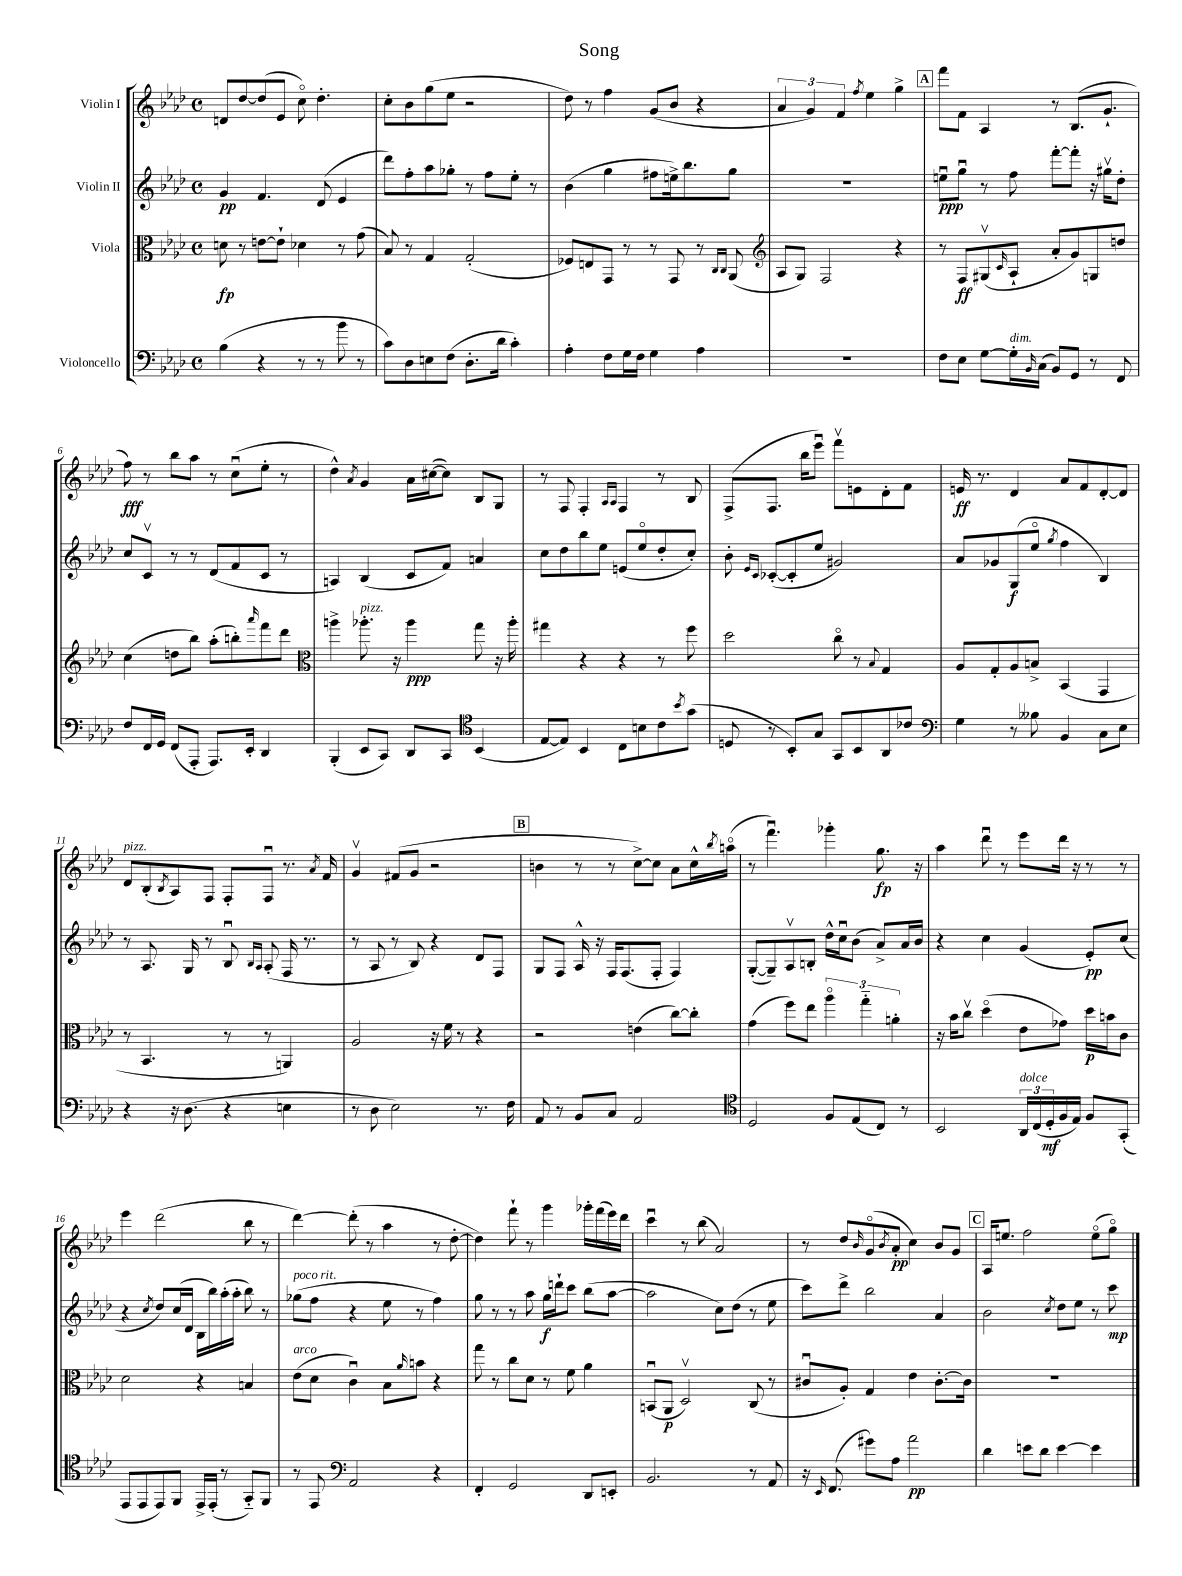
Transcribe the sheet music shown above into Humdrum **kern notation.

**kern	**kern	**kern	**kern
*staff4	*staff3	*staff2	*staff1
*clefF4	*clefC3	*clefG2	*clefG2
*k[b-e-a-d-]	*k[b-e-a-d-]	*k[b-e-a-d-]	*k[b-e-a-d-]
*M4/4	*M4/4	*M4/4	*M4/4
*met(c)	*met(c)	*met(c)	*met(c)
(4B-	8d	4g	8d
.	8r	.	[8dd-
4r	[8e	4.f	(8dd-]
.	8e`]	.	8e-
8r	4d-	.	8cco)
8r	.	(8d-	4.dd-'
8b-	8r	4e-	.
8r	(8g	.	.
=	=	=	=
8c)	8B-)	8ddd-)	8cc'
8D-	8r	8ff'	8b-
8E	4G	8aa-	(8gg
(8F	.	8gg-'	8ee-
8.D-'	(2G'	8r	2r
.	.	8ff	.
16d-	.	.	.
4c')	.	8ee-'	.
.	.	8r	.
=	=	=	=
4A-'	8F-)	(4b-	8dd-)
.	8E	.	8r
8F	8GG	4gg	4ff
16G	8r	.	.
16F	.	.	.
4G	8r	8ff#	(8g
.	8GG	16ee^)	8b-
.	.	8.bb-	.
4A-	8r	.	4r
.	16qqC	.	.
.	16qqC	.	.
.	(8AA-	8gg	.
=	=	=	=
*	*clefG2	*	*
1r	8A-	1r	6a-
.	8G)	.	.
.	.	.	6g)
.	2F	.	.
.	.	.	6f
.	.	.	8qff
.	.	.	4ee-
.	4r	.	4gg^
=	=	=	=
8F	8r	8eeu	8fff
8E-	8F	8ggu	8f
[8G	(8G#v	8r	4A-
.	16qqc	.	.
16G']	8A-`	8ff	.
16qqBB-	.	.	.
(16C	.	.	.
8BB-)	8a-'	[8fff'	8r
8GG	8g)	8fff']	(8.B-
8r	8G	16r	.
.	.	16gg#v	8.g`
8FF	8dd	8dd-'	.
=	=	=	=
8F	(4cc	8cc	8ff)
16FF	.	8cv	8r
16GG	.	.	.
(8FF	8dd	8r	8bb-
8AAA-'	8bb-)	8r	8aa-
8.AAA-)	(8aa-'	(8d-	8r
.	8bb')	8f	(8ccu
16EE-'	.	.	.
.	16qqaaa-	.	.
4DD-	8fff	8c	8ee-'
.	8ddd-	8r	8r
=	=	=	=
*	*clefC3	*	*
(4BBB-'	4aa^	4A)	4dd-^^)
.	.	.	8qa-
8EE-	8.aa-'	(4B-	4g
8CC)	.	.	.
.	16r	.	.
8DD-	4aa-	8c	16a-
.	.	.	([16cc#
8CC	.	8f)	8cc#])
*clefC4	*	*	*
(4BB-	8gg	4a	8B-
.	16r	.	8G
.	16aa-'	.	.
=	=	=	=
[8E-	4gg#	8cc	8r
8E-])	.	8dd-	8F
4BB-	4r	8bb-	4F'
.	.	8ee-	.
.	.	.	16qqA-
.	.	.	16qqA-
8C	4r	(8e	4F
8B	.	8ee-o	.
8c	8r	8dd-'	8r
8qb-	.	.	.
(8g	8ff	8cc')	8B-
=	=	=	=
8D	2dd-	8b-'	(8F^
.	.	16qqe-	.
.	.	16qqc	.
8r	.	([8c-'	8.F
8BB-')	.	8c-']	.
.	.	.	16bb-
8G	.	8ee-	8eee-u)
8GG	8cco	2g#)	8fffv
8BB-	8r	.	8e
.	8qqB-	.	.
8AA-	4G	.	8d-'
8c-	.	.	8f
=	=	=	=
*clefF4	*	*	*
4G	8A-	8a-	16e
.	.	.	8.r
.	8G'	8g-	.
8r	8A-	(8G	4d-
8B--	8B^	8ee-o	.
.	.	8qgg	.
4BB-	(4BB-	4ff	8a-
.	.	.	8f
8C	4GG	4B-)	[8d-'
8E-	.	.	8d-]
=	=	=	=
4r	8r	8r	8d-
.	4.BB-	8.A-	(8B-'
.	.	.	8qB-
16r	.	.	8A-)
(8.D-	.	16G	.
.	.	8r	8F
4r	8r	8B-u	8F'
.	.	16qqB-	.
.	.	16qqA-	.
.	8r	(8A-'	8Fu
4E	4AA)	16F	8.r
.	.	8.r	.
.	.	.	8qa-
.	.	.	16f
=	=	=	=
8r	2A-	8r	4gv
8D-	.	8A-	.
2E-)	.	8r	(8f#
.	.	8B-)	8g
.	16r	4r	2r
.	16f	.	.
.	8r	.	.
8.r	4r	8d-	.
.	.	8F	.
16F	.	.	.
=	=	=	=
8AA-	2r	8G	4b
8r	.	8F	.
8BB-	.	16A-^^	8r
.	.	16r	.
8C	.	16F	8r
.	.	(8.F	.
2AA-	(4e	.	[8cc^)
.	.	8F'	8cc]
.	[8cc)	4F)	8a-
.	8cc']	.	16cc^^
.	.	.	8qbb-
.	.	.	(16aao
=	=	=	=
*clefC4	*	*	*
2D-	(4g	([8G'	8r
.	.	8G~])	4.fffu)
.	8ff)	8A-v	.
.	8ee-	8B'	.
8F	6aa-o	16dd-^^	4ggg-'
.	.	16ccu	.
(8E-	.	(8b-	.
.	6gg'~	.	.
8C)	.	8a-^)	8.gg
.	6a'	.	.
8r	.	16a-	.
.	.	16b-	16r
=	=	=	=
2BB-	16r	4r	4aa-
.	16b-	.	.
.	8ccv	.	.
.	(4dd-o	4cc	8ddd-u
.	.	.	8r
24AA-	8e-	(4g	8eee-
(24C	.	.	.
24D-'	.	.	.
16F	8g-)	.	16ddd-
16E-)	.	.	16r
8F	16dd-	8e-')	8r
.	16b	.	.
(8GG'	8c	(8cc	8r
=	=	=	=
8EE-	2d-	4r	4eee-
8EE-	.	.	.
.	.	8qcc	.
8EE-)	.	8dd-)	(2ddd-
8FF	.	(16cc	.
.	.	16d-	.
16EE-^	4r	16B-	.
(16EE-'	.	16bb-)	.
8r	.	(16aa-'	.
.	.	16aa-'	.
8GG'~)	4B	8bb-)	8bb-
8FF	.	8r	8r
=	=	=	=
8r	(8e-	(8gg-	[4ddd-)
8EE-	8d-	8ff	.
*clefF4	*	*	*
2AA-	4cu)	4r	(8ddd-']
.	.	.	8r
.	8B-	8ee-	4aa-
.	16qqa-	.	.
.	8b	8r	.
4r	4r	4ff)	8r
.	.	.	[8dd-'
=	=	=	=
4FF'	8gg	8gg	4dd-])
.	8r	8r	.
2GG	8cc	8r	8fff`
.	8d-	8aa-	8r
.	8r	16gg	4ggg
.	.	16ddd`	.
.	8f	8ccc	.
8DD-	4a-	(8bb-	16ggg-'
.	.	.	(16fff
8EE'	.	[8aa-	16eee-)
.	.	.	16ddd-
=	=	=	=
2.BB-	(8BBu	2aa-]	4cccu
.	8AA-	.	.
.	2D-v)	.	8r
.	.	.	(8bb-
.	.	8cc)	2a-)
.	.	(8dd-	.
8r	(8C	8r	.
8AA-	8r	8ee-	.
=	=	=	=
16r	8c#u	8ccc)	8r
16qqEE-	.	.	.
(8.FF	.	.	.
.	8A-')	8ddd-^	8dd-
.	.	.	16qqb-
8g#)	4G	2bb-	(8go
.	.	.	8qb-
8A-	.	.	8a-'
2a-	4e-	.	4cc)
.	[8.c#'	4a-	8b-
.	.	.	8g
.	16c#]	.	.
=	=	=	=
4d-	1r	2b-	16A-
.	.	.	8.ee
8e	.	.	2ff
8d-	.	.	.
.	.	8qcc	.
[4e	.	8dd-	.
.	.	8ee-	.
4e]	.	8r	(8eeo
.	.	8ccc	8ggo)
==	==	==	==
*-	*-	*-	*-
